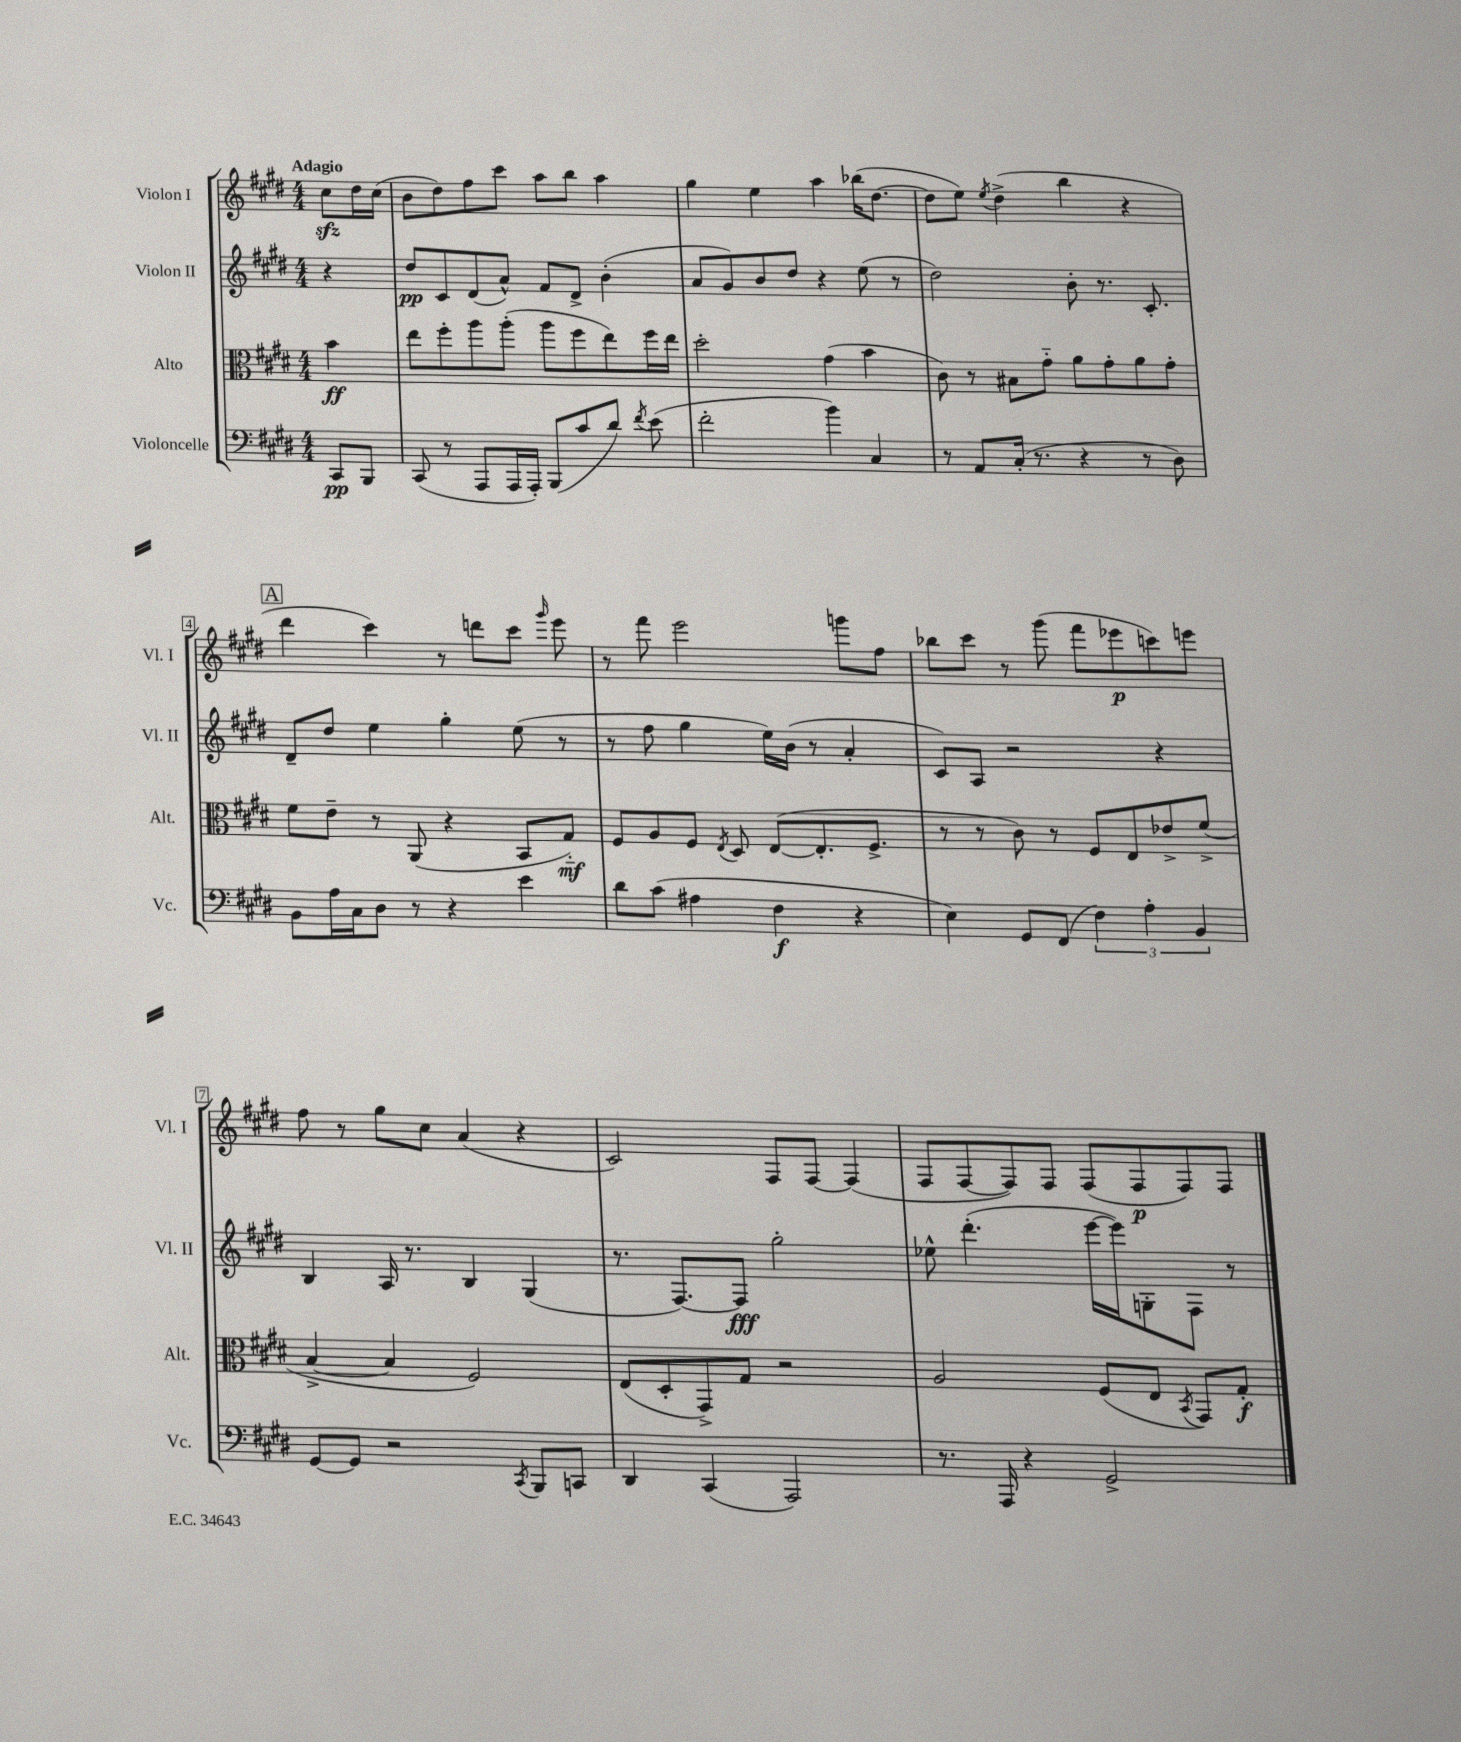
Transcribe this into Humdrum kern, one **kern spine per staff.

**kern	**kern	**kern	**kern
*staff4	*staff3	*staff2	*staff1
*clefF4	*clefC3	*clefG2	*clefG2
*k[f#c#g#d#]	*k[f#c#g#d#]	*k[f#c#g#d#]	*k[f#c#g#d#]
*M4/4	*M4/4	*M4/4	*M4/4
8CC#/L	4b\	4r	8cc#\L
8BBB/J	.	.	16dd#\L
.	.	.	(16cc#\JJ
=	=	=	=
(8CC#/	8ee\L	8dd#/L	8b\L
8r	8ff#'\	8c#/	8dd#\)
8AAA/L	8aa\	(8d#/	8ff#\
16AAA/L	(8aa'\J	8a^^/J)	8ccc#\J
16AAA'/JJ)	.	.	.
(8BBB/L	8aa\L	8f#/L	8aa\L
8c#/	8ff#\	8d#^/J	8bb\J
8d#/J)	8ee\)	(4b'\	4aa\
8qf#/	.	.	.
(8e\	16ff#\L	.	.
.	16ee\JJ	.	.
=	=	=	=
2f#'\	2dd#'\	8a/L	4gg#\
.	.	8g#/)	.
.	.	8b/	4ee\
.	.	8dd#/J	.
4b\)	(4g#\	4r	4aa\
4C#/	4b\	(8ee\	(16bb-\LK
.	.	.	[8.dd#\J
.	.	8r	.
=	=	=	=
8r	8c#\)	2dd#\)	8dd#\]L
8AA/L	8r	.	8ee\J)
.	.	.	8qee/
(16C#'/Jk	8B#\L	.	(4dd#^\
8.r	.	.	.
.	8g#'~\J	.	.
4r	8a\L	8b'\	4bb\
.	8g#'\	8.r	.
8r	8a\	.	4r
.	.	8.c#'/	.
8D#\)	8g#'\J	.	.
=	=	=	=
8BB\L	8f#\L	8d#~/L	4ddd#\
16A\L	8e~\J	8dd#/J	.
16C#\J	.	.	.
8D#\J	8r	4ee\	4ccc#\)
8r	(8AA/	.	.
4r	4r	4gg#'\	8r
.	.	.	8ddd\L
4e\	8BB/L	(8ee\	8ccc#\J
.	.	.	16qqggg#/
.	8G#'~/J)	8r	8eee\
=	=	=	=
8d#\L	8F#/L	8r	8r
(8c#\J	8A/	8ff#\	8fff#\
4A#\	8F#/J	4gg#\	2eee\
.	8qE/	.	.
.	8D#/	.	.
4F#\	([8E/L	16ee\LL)	.
.	.	(16b\JJ	.
.	8.E'/]	8r	.
4r	.	4a'/	8ggg\L
.	8.F#^/J	.	.
.	.	.	8ff#\J
=	=	=	=
4E\)	8r	8c#/L)	8bb-\L
.	8r	8A/J	8ccc#\J
8GG#/L	8c#\)	2r	8r
(8FF#/J	8r	.	(8ggg#\
6F#\)	8F#/L	.	8fff#\L
.	8E/	.	8eee-\
6A'\	.	.	.
.	8e-^/	4r	8ccc\)
6BB/	.	.	.
.	(8f#^/J	.	8eee\J
=	=	=	=
[8GG#/L	[4B^/	4B/	8ff#\
8GG#/]J	.	.	8r
2r	4B/]	16A/	8gg#\L
.	.	8.r	.
.	.	.	8cc#\J
.	2F#/)	4B/	(4a/
8qCC#/	.	.	.
8BBB/L	.	(4G#/	4r
8CC/J	.	.	.
=	=	=	=
4DD#/	(8E/L	8.r	2c#/)
.	8D#'/	.	.
.	.	[8.F#/L)	.
(4CC#/	8GG#^/)	.	.
.	8G#/J	8F#/]J	.
2AAA/)	2r	2gg#'\	8F#/L
.	.	.	[8F#/J
.	.	.	(4F#/]
=	=	=	=
8.r	2A/	8ee-^^\	8F#/L
.	.	(4.ddd#'\	[8F#/
16AAA/	.	.	.
4r	.	.	8F#/])
.	.	.	8F#/J
2GG#^/	(8F#/L	[16eee\LL	(8F#/L
.	.	16eee\]J)	.
.	8E/J	8G'\	8F#/
.	8qBB/	.	.
.	8GG#/L)	8F#\J	8F#/)
.	8G#'/J	8r	8F#/J
==	==	==	==
*-	*-	*-	*-
